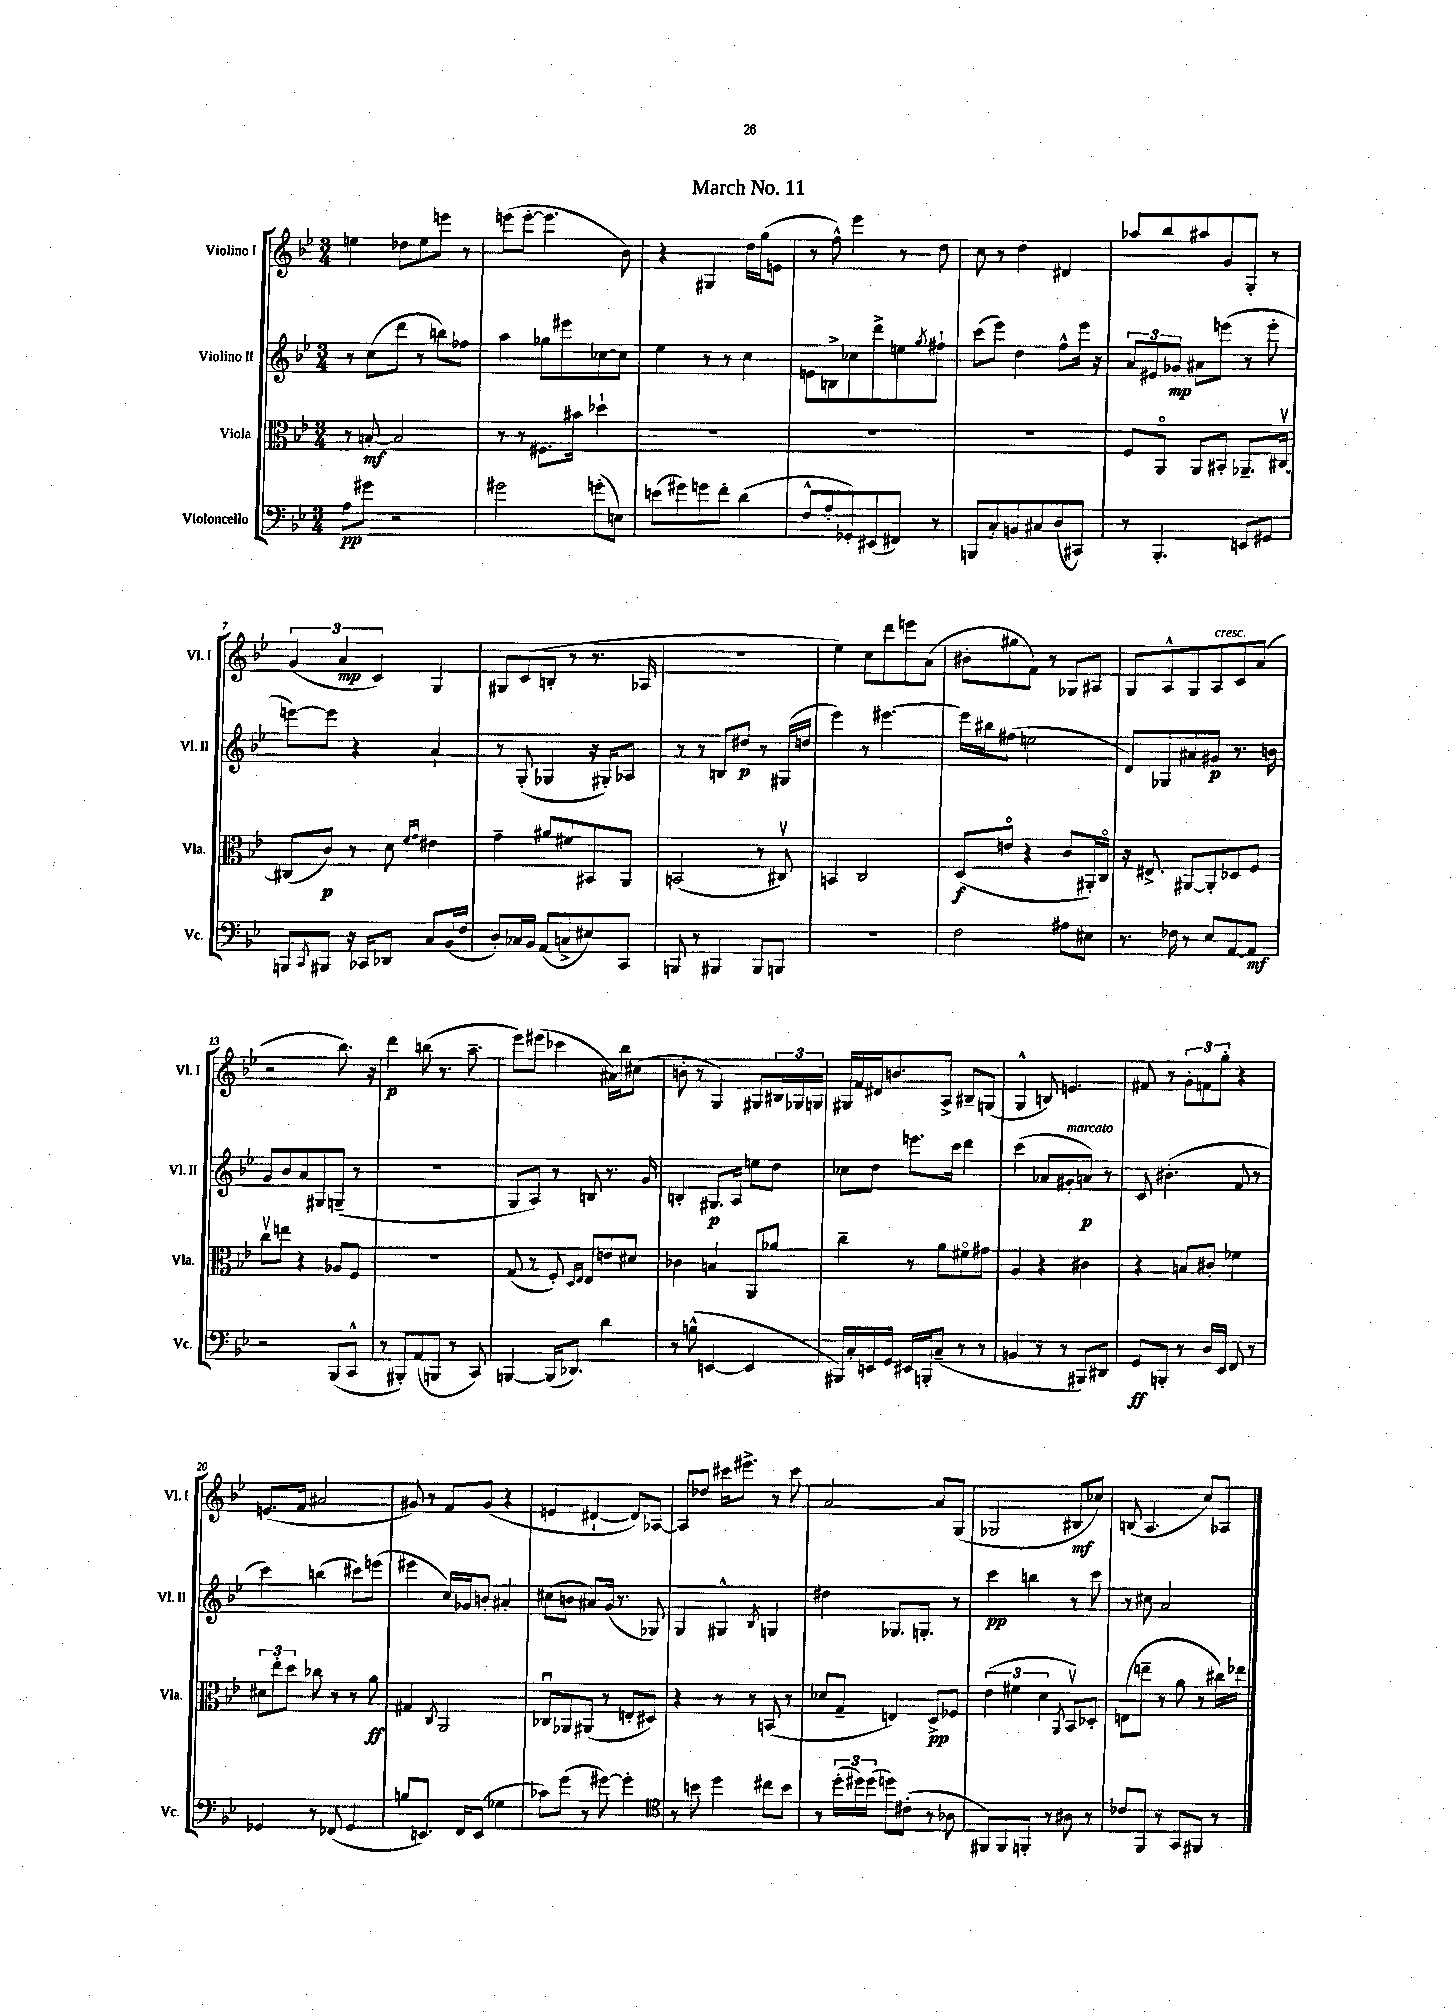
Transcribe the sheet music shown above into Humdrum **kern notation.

**kern	**kern	**kern	**kern
*staff4	*staff3	*staff2	*staff1
*clefF4	*clefC3	*clefG2	*clefG2
*k[b-e-]	*k[b-e-]	*k[b-e-]	*k[b-e-]
*M3/4	*M3/4	*M3/4	*M3/4
8A	8r	8r	4ee
8g#	[8B'	(8cc	.
2r	2B]	8ddd	8dd-
.	.	8r	8ee
.	.	8bb)	8eee
.	.	8ff-	8r
=	=	=	=
2g#	8r	4aa	(8eee
.	8r	.	[8eee'
.	8.F#	8gg-	4.eee]
.	.	8eee#	.
.	16b#	.	.
(8g'	4dd-`	[8cc-	.
8E)	.	8cc-]	8b-)
=	=	=	=
(8e	2.r	4ee-	4r
8g#)	.	.	.
8g	.	8r	4G#
8f'	.	8r	.
(4d	.	4cc	16dd
.	.	.	(16gg
.	.	.	8e
=	=	=	=
8F^^	2.r	8e	8r
8A'	.	8B^	8ff^^)
8GG-')	.	8cc-	4eee-
(8EE#	.	8ddd^	.
8FF#)	.	8ee	8r
.	.	8qgg	.
8r	.	8ff#`	8dd
=	=	=	=
8BBB	2.r	(8ccc	8cc
8C'	.	8eee-)	8r
8BB	.	4dd	4dd
8C#	.	.	.
(8D	.	8ff^^	4d#
8CC#)	.	16eee-	.
.	.	16r	.
=	=	=	=
8r	8F	12a	8aa-
.	.	12e#	.
4.BBB-'	8AAo	.	8bb-
.	.	12g-	.
.	8AA	8a#	8aa#
.	8BB#'	(8eee	8g
8EE	8.AA-~	8r	8G'
8GG#	.	8eee'	8r
.	[16C#v	.	.
=	=	=	=
8BBB	(8C#]	[8eee)	(6g
8qCC	.	.	.
8BBB#	8c)	8eee]	.
.	.	.	6a
16r	8r	4r	.
16CC-	.	.	.
.	.	.	6c)
8DD-	8d	.	.
.	16qqf	.	.
.	16qqg	.	.
8C	4e#	4a`	4G
(16BB-	.	.	.
16F	.	.	.
=	=	=	=
8D')	4g~	8r	8G#
16C-	.	(8G'	(8c
16BB-	.	.	.
(8AA	8a#	4G-	8B'
8C^	8f#	.	8r
8E#)	8BB#	16r	8.r
.	.	16G#')	.
8CC	8AA	8A-	.
.	.	.	16A-
=	=	=	=
8BBB	(2BB	8r	2.r
8r	.	8r	.
4BBB#	.	8B	.
.	.	8dd#	.
8BBB#	8r	8r	.
8BBB	8C#v)	(16G#	.
.	.	16dd	.
=	=	=	=
2.r	4BB	4eee-)	4ee-)
.	2C	8r	8cc
.	.	[4.eee#	8ddd
.	.	.	8eee
.	.	.	(8a
=	=	=	=
2F	(8D	16eee#]	8b#'
.	.	16bb#	.
.	8eo	(8ff#	8gg#
.	4r	2ee	8f)
.	.	.	8r
8A#	8c	.	8G-
8E#	16AA#')	.	8A#
.	16Co	.	.
=	=	=	=
8.r	16r	8d)	8G
.	8.E#^	.	.
.	.	8G-	8A^^
16F-	.	.	.
8r	[8AA#	8a#	8G
8E-	8AA#']	8g#	8A
[8AA	8D-	8.r	8c
8AA]	8F	.	(8a
.	.	16b	.
=	=	=	=
2r	8ccv	8g	2r
.	8ee	8b-	.
.	4r	8a	.
.	.	8G#	.
(8BBB-	8A-	(8G~	8.bb-)
8CC^^	8F	8r	.
.	.	.	16r
=	=	=	=
8r	2.r	2.r	4ddd
8BBB#')	.	.	.
(8AA	.	.	(8bb
8BBB	.	.	8.r
8r	.	.	.
.	.	.	8.aa~
8CC)	.	.	.
=	=	=	=
[4BBB	(8G	8G	8eee-)
.	8r	8A)	(8eee#
(16BBB]	8F')	8r	4ccc-
8.DD-)	.	.	.
.	16qqD	.	.
.	16qqE-	.	.
.	8E-	8B	.
4d	8e	8.r	16a#)
.	.	.	16bb-
.	8d#	.	(8cc#
.	.	16g	.
=	=	=	=
8r	4c-	4B'	8b'
(8B^^	.	.	8r
[4EE	4B	8.G#	4G)
.	.	16A	.
4EE]	8AA	8ee	8G#
.	8a-	8dd	24B#
.	.	.	24G-
.	.	.	24G
=	=	=	=
16BBB#)	4cc~	8cc-	16G#
16C'	.	.	16f
16EE	.	8dd	16d#
16GG	.	.	8.b
16EE#	8r	8.eee	.
16BBB'	.	.	.
(8C~	8a	.	8A^
.	.	16ccc	.
8r	8f#o	4ddd	8B#~
8r	8g#	.	(8G
=	=	=	=
4BB	4A	(4ccc	4G^^
8r	4r	8a-	8B)
8r	.	8g#'	4.e
8BBB#)	4c#	8a)	.
8DD#	.	8r	.
=	=	=	=
8GG	4r	8c	8f#
8BBB'	.	(4.b#'	8r
8r	8B	.	12g'
.	.	.	12f
16D	8c#'	.	.
.	.	.	12gg'
16EE-	.	.	.
8FF	4f-	8f	4r
8r	.	8r	.
=	=	=	=
4GG-	12d#	4ccc)	(8.e
.	12ee-'	.	.
.	12dd	.	.
.	.	.	16f
8r	8cc-	(4bb	2a#
(8FF-	8r	.	.
4GG-	8r	8ccc#)	.
.	8a	(8eee	.
=	=	=	=
8B	4G#	4eee#	8g#)
8.EE)	.	.	8r
.	8qC	.	.
.	2AA	16cc)	8f
16FF	.	16g-	.
(8EE	.	8b'	(8g#
4G-	.	4a#'	4r
=	=	=	=
8c-)	8C-u	(8cc#	4e
(8g	8AA-	8b	.
8r	(8AA#	8a#)	[4d#`
[8g#)	8r	(16g	.
.	.	8.r	.
4g#']	8E'	.	8d#])
.	8D#)	8G-)	[8A-
=	=	=	=
*clefC4	*	*	*
8r	4r	4G	8A-]
8b	.	.	8dd-
4dd	8r	4G#^^	16ccc#
.	.	.	8.eee#^
.	8r	.	.
.	.	8qB-	.
8cc#	(8BB	4G	8r
8b	8r	.	8ccc#
=	=	=	=
8r	8d-	4dd#	[2a
(24dd'	8G~	.	.
24dd#)	.	.	.
(24dd#	.	.	.
8dd)	4E)	8.G-	.
(8c#'	.	.	.
.	.	8.G'	.
8r	8D^	.	8a]
8A-	8F-	8r	(8G
=	=	=	=
8FF#)	(6e-	4ccc	2G-
8FF#	.	.	.
.	6f#	.	.
8FF'	.	4bb	.
.	6d	.	.
8r	.	.	.
.	8qAA	.	.
8A#	8BB-v)	8r	8B#
8r	8D-'	8ccc	8cc-)
=	=	=	=
8c-	(8E	8r	(8B
8FF	8ee~	8cc#	4.A
8r	8r	2a	.
8GG	8a	.	.
8FF#	8r	.	8cc)
8r	16cc#)	.	8A-
.	16ee-	.	.
==	==	==	==
*-	*-	*-	*-
